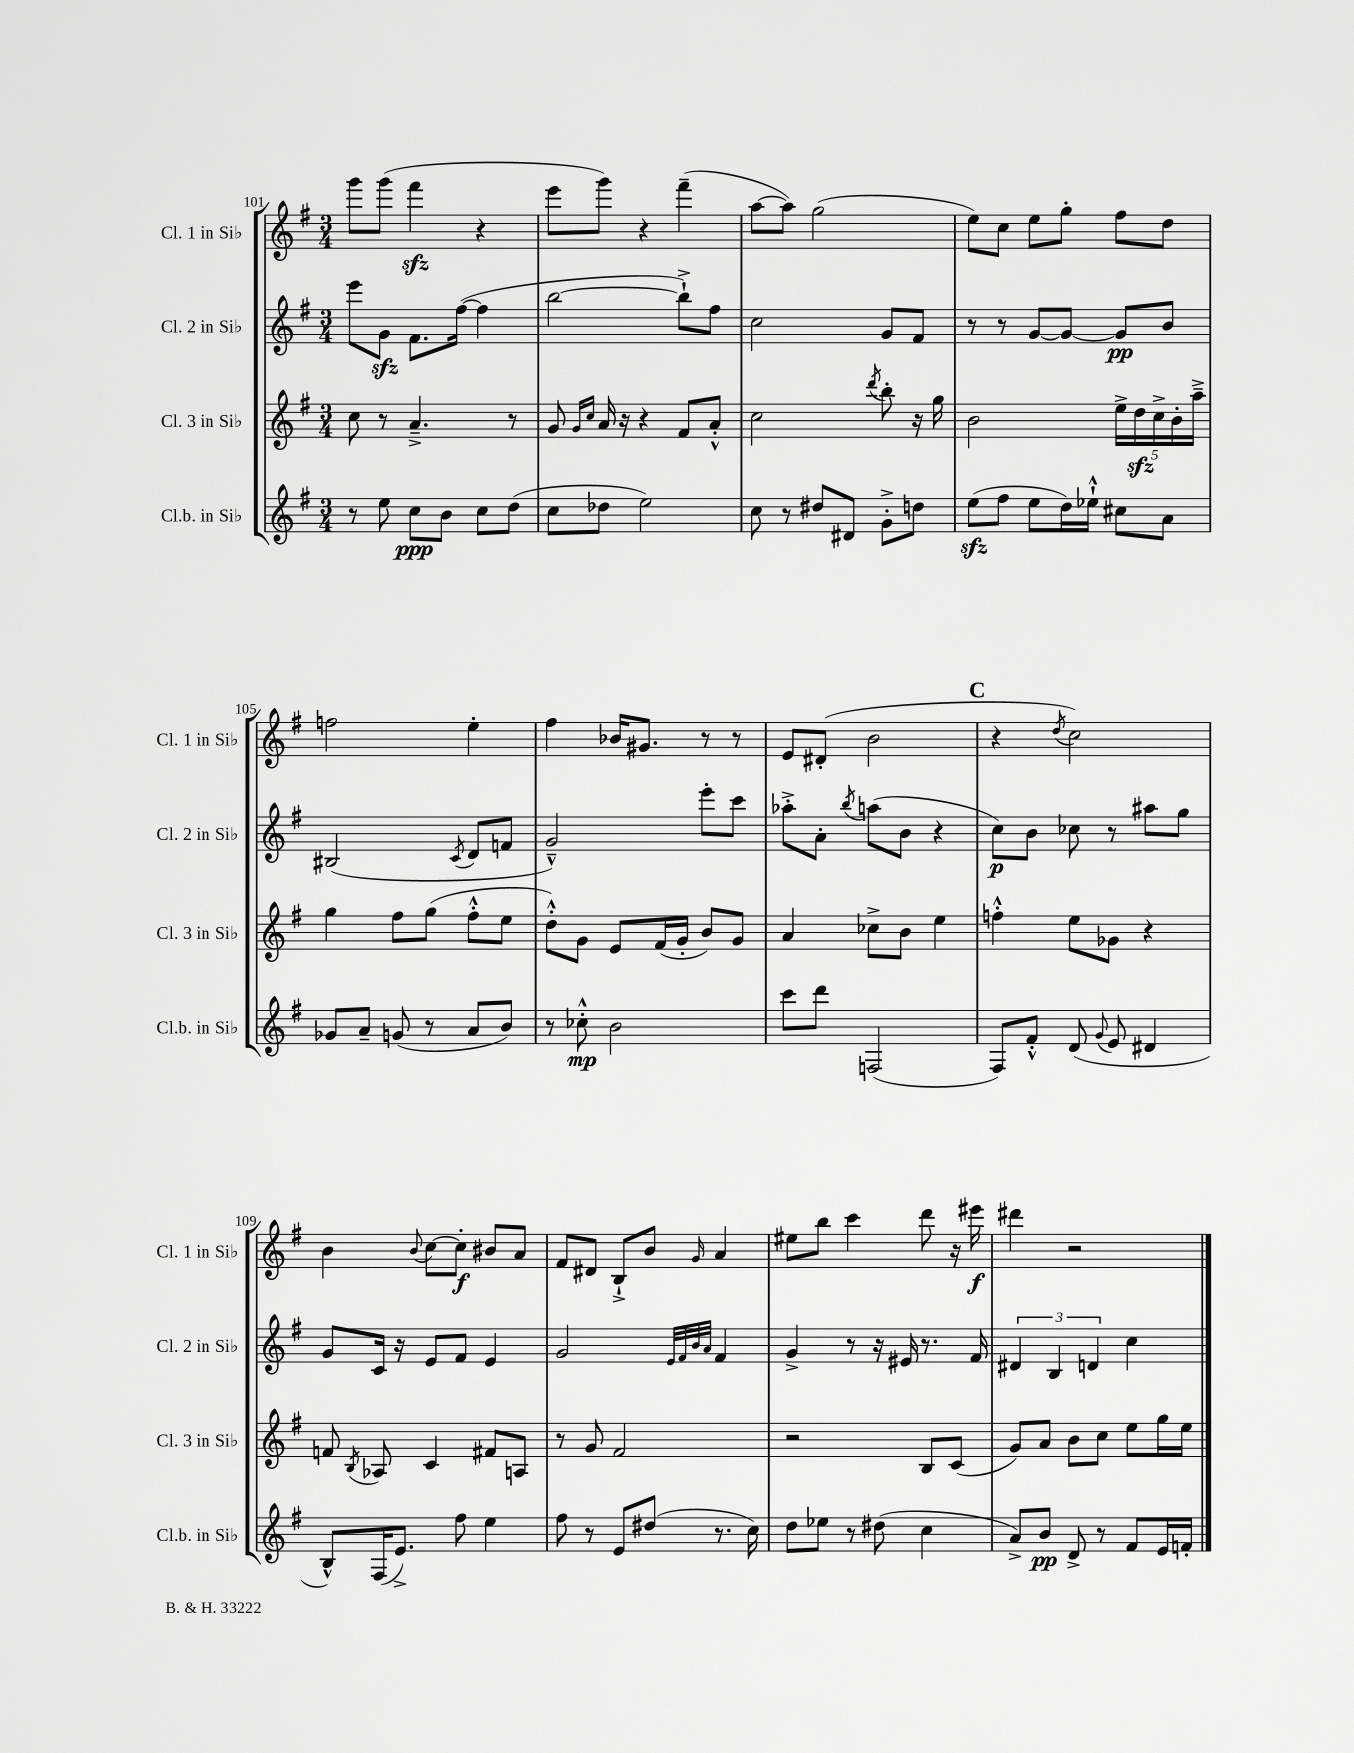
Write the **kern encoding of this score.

**kern	**dynam	**kern	**kern	**dynam	**kern	**dynam
*part4	*part4	*part3	*part2	*part2	*part1	*part1
*staff4	*staff4	*staff3	*staff2	*staff2	*staff1	*staff1
*I"Cl.b. in Si♭	*	*I"Cl. 3 in Si♭	*I"Cl. 2 in Si♭	*	*I"Cl. 1 in Si♭	*
*I'Cl.b. in Si♭	*	*I'Cl. 3 in Si♭	*I'Cl. 2 in Si♭	*	*I'Cl. 1 in Si♭	*
*clefG2	*	*clefG2	*clefG2	*	*clefG2	*
*k[f#]	*	*k[f#]	*k[f#]	*	*k[f#]	*
*M3/4	*	*M3/4	*M3/4	*	*M3/4	*
=101	=101	=101	=101	=101	=101	=101
8r	.	8cc\	8eee\L	.	8ggg\L	.
8ee\	.	8r	8gzz\J	.	(8ggg\J	.
8cc\L	ppp	4.a~^/	8.f#\L	.	4fff#zz\	.
8b\J	.	.	.	.	.	.
.	.	.	([16ff#\Jk	.	.	.
8cc\L	.	.	4ff#\]	.	4r	.
(8dd\J	.	8r	.	.	.	.
=102	=102	=102	=102	=102	=102	=102
8cc\L	.	8g/	[2bb\	.	8eee\L	.
.	.	16qqg/LL	.	.	.	.
.	.	16qqcc/JJ	.	.	.	.
8dd-X\J	.	16a/	.	.	8ggg\J)	.
.	.	16r	.	.	.	.
2ee\)	.	4r	.	.	4r	.
.	.	8f#/L	8bb`^\L])	.	(4fff#~\	.
.	.	8a'^^/J	8ff#\J	.	.	.
=103	=103	=103	=103	=103	=103	=103
8cc\	.	2cc\	2cc\	.	[8aa\L	.
8r	.	.	.	.	8aa\J])	.
8dd#X/L	.	.	.	.	(2gg\	.
8d#X/J	.	.	.	.	.	.
.	.	8qddd/	.	.	.	.
8g'^\L	.	8bb'\	8g/L	.	.	.
8ddn\J	.	16r	8f#/J	.	.	.
.	.	16gg\	.	.	.	.
=104	=104	=104	=104	=104	=104	=104
(8eezz\L	.	2b\	8r	.	8ee\L)	.
8ff#\J	.	.	8r	.	8cc\J	.
8ee\L	.	.	[8g/L	.	8ee\L	.
16dd\L)	.	.	8g/J_	.	8gg'\J	.
16ee-X`^^\JJ	.	.	.	.	.	.
8cc#X\L	.	20ee^\LL	8g/L]	pp	8ff#\L	.
.	.	20ddzz\	.	.	.	.
.	.	20cc^\	.	.	.	.
8a\J	.	.	8b/J	.	8dd\J	.
.	.	20b'\	.	.	.	.
.	.	20aa~^\JJ	.	.	.	.
!!LO:LB:g=z
=105	=105	=105	=105	=105	=105	=105
8g-X/L	.	4gg\	(2B#X/	.	2ffn\	.
8a~/J	.	.	.	.	.	.
(8gn/	.	8ff#\L	.	.	.	.
8r	.	(8gg\J	.	.	.	.
.	.	.	8qc/	.	.	.
8a/L	.	8ff#'^^\L	8d/L	.	4ee'\	.
8b/J)	.	8ee\J	8fn/J	.	.	.
=106	=106	=106	=106	=106	=106	=106
8r	.	8dd'^^\L)	2g~^^/)	.	4ff#\	.
8cc-X'^^\	mp	8g\J	.	.	.	.
2b\	.	8e/L	.	.	16b-X/KL	.
.	.	.	.	.	8.g#X/J	.
.	.	(16f#/L	.	.	.	.
.	.	16g'/JJ	.	.	.	.
.	.	8b/L)	8eee'\L	.	8r	.
.	.	8g/J	8ccc\J	.	8r	.
=107	=107	=107	=107	=107	=107	=107
8ccc\L	.	4a/	8aa-X'^\L	.	8e/L	.
8ddd\J	.	.	8a'\J	.	(8d#X'/J	.
.	.	.	8qbb/	.	.	.
(2Fn/	.	8cc-X^\L	(8aan\L	.	2b\	.
.	.	8b\J	8b\J	.	.	.
.	.	4ee\	4r	.	.	.
!!LO:REH:place=s1:t=C
=108	=108	=108	=108	=108	=108	=108
8F#/L)	.	4ffn'^^\	8cc\L)	p	4r	.
8f#'^^/J	.	.	8b\J	.	.	.
.	.	.	.	.	8qdd/	.
(8d/	.	8ee\L	8cc-X\	.	2cc\)	.
8qqg/	.	.	.	.	.	.
8e/	.	8g-X\J	8r	.	.	.
4d#X/	.	4r	8aa#X\L	.	.	.
.	.	.	8gg\J	.	.	.
!!LO:LB:g=z
=109	=109	=109	=109	=109	=109	=109
8B^^/L)	.	8fn/	8g/L	.	4b\	.
.	.	8qB/	.	.	.	.
(16F#/K	.	8A-X/	16c/Jk	.	.	.
8.e^/J)	.	.	16r	.	.	.
.	.	.	.	.	8qqb/	.
.	.	4c/	8e/L	.	[8cc\L	.
8ff#\	.	.	8f#/J	.	8cc'\J]	f
4ee\	.	8f#X/L	4e/	.	8b#X/L	.
.	.	8An/J	.	.	8a/J	.
=110	=110	=110	=110	=110	=110	=110
8ff#\	.	8r	2g/	.	8f#/L	.
8r	.	8g/	.	.	8d#X/J	.
8e/L	.	2f#/	.	.	8B`^/L	.
(8dd#X/J	.	.	.	.	8b/J	.
.	.	.	32qqe/LLL	.	.	.
.	.	.	32qqf#/	.	.	.
.	.	.	32qqb/	.	.	.
.	.	.	32qqa/JJJ	.	16qqg/	.
8.r	.	.	4f#/	.	4a/	.
16cc\)	.	.	.	.	.	.
=111	=111	=111	=111	=111	=111	=111
8dd\L	.	2r	4g^/	.	8ee#X\L	.
8ee-X\J	.	.	.	.	8bb\J	.
8r	.	.	8r	.	4ccc\	.
(8dd#X\	.	.	16r	.	.	.
.	.	.	16e#X/	.	.	.
4cc\	.	8B/L	8.r	.	8ddd\	.
.	.	(8c/J	.	.	16r	.
.	.	.	16f#/	.	16eee#X\	f
=112	=112	=112	=112	=112	=112	=112
8a^/L)	.	8g/L)	6d#X/	.	4ddd#X\	.
8b/J	pp	8a/J	.	.	.	.
.	.	.	6B/	.	.	.
8d^/	.	8b\L	.	.	2r	.
.	.	.	6dn/	.	.	.
8r	.	8cc\J	.	.	.	.
8f#/L	.	8ee\L	4cc\	.	.	.
16e/L	.	16gg\L	.	.	.	.
16fn'/JJ	.	16ee\JJ	.	.	.	.
==	==	==	==	==	==	==
*-	*-	*-	*-	*-	*-	*-
